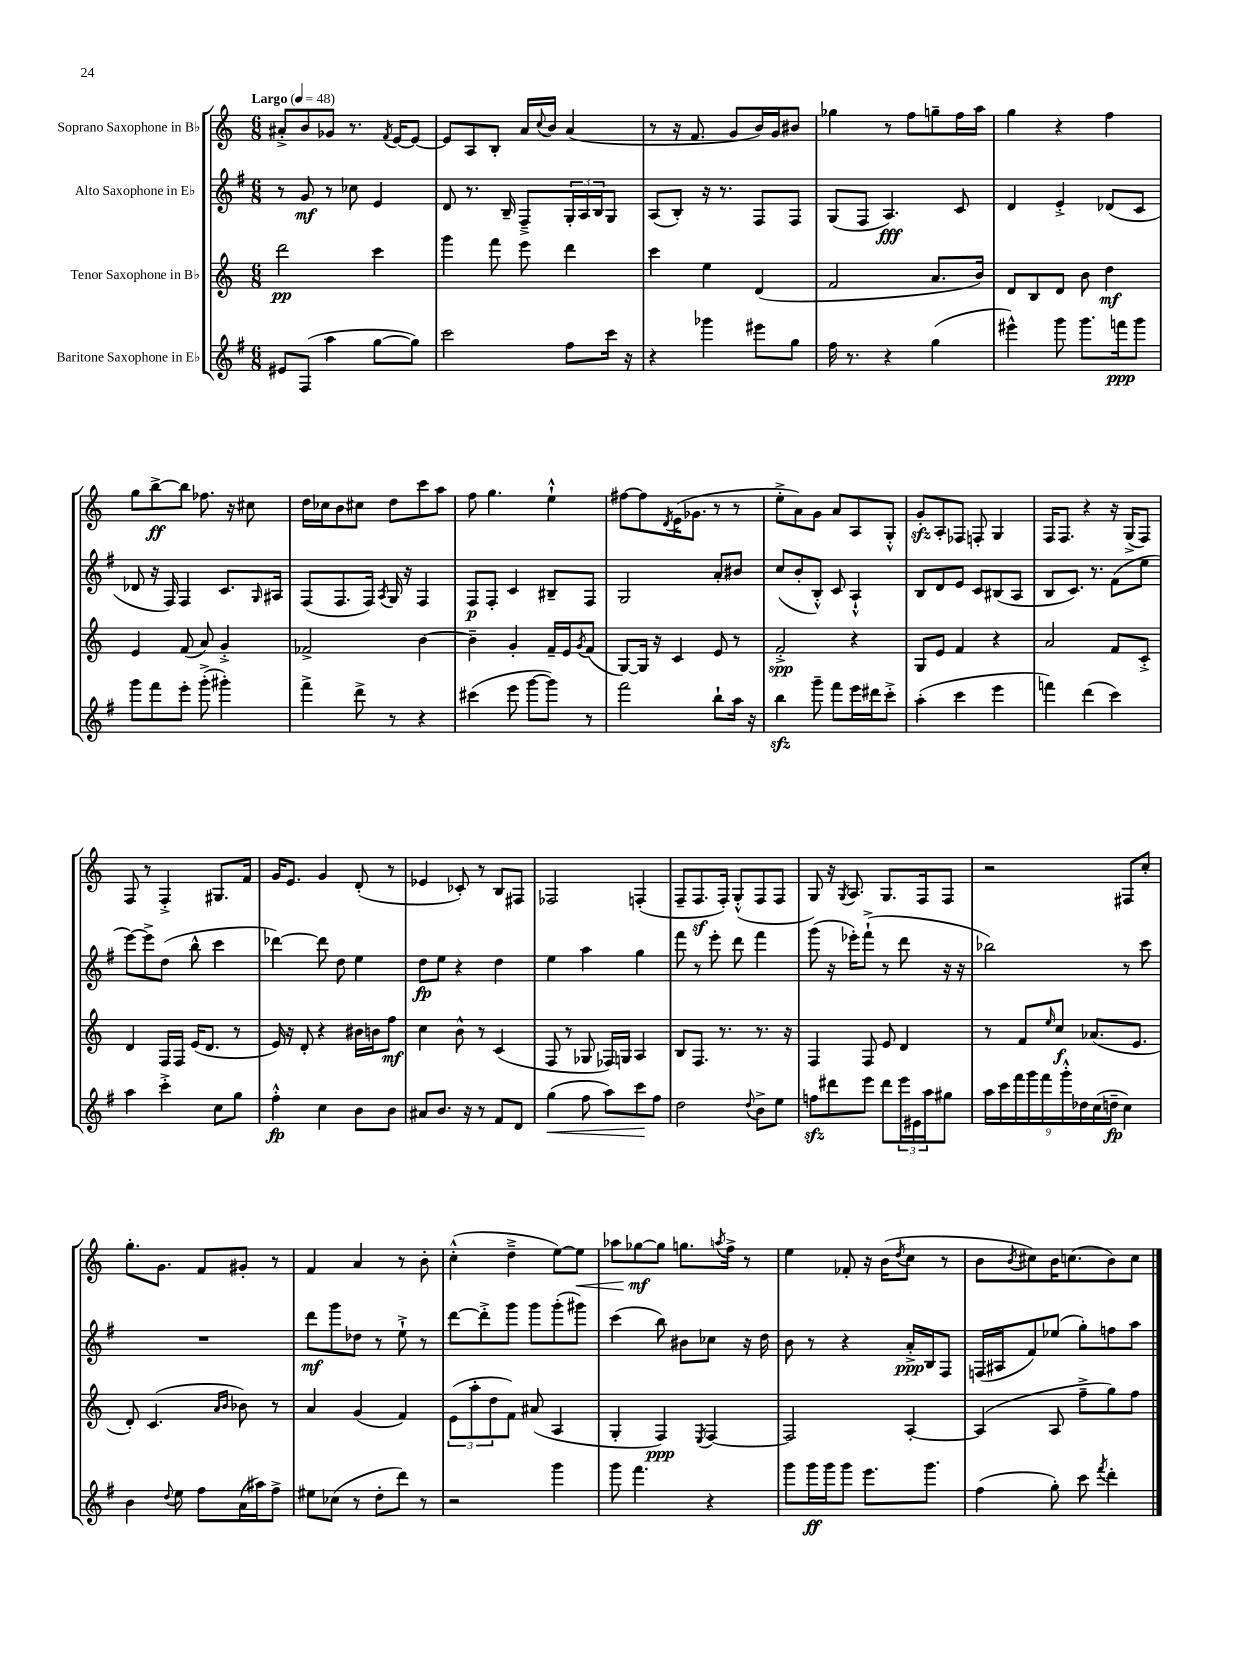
<<
\new StaffGroup <<
\new Staff = "s0" \with { instrumentName = "Soprano Saxophone in Bb" } {
    \clef treble \key c \major \numericTimeSignature \time 6/8 \tempo "Largo" 4 = 48
    ais'8-.-> b'8 ges'8 r8. \acciaccatura { f'8 } e'16~ e'8~ |
    e'8 a8 b8-. a'16 \appoggiatura { c''8 } b'16 a'4( |
    r8 r16 f'8. g'8 b'16) g'16 bis'8 |
    ges''4 r8 f''8 g''8-- f''16 a''16 |
    g''4 r4 f''4 |
    g''8 b''8~->\ff b''8 fes''8. r16 cis''8 |
    d''16 ces''16 b'8 cis''8 d''8 c'''8 a''8 |
    f''8 g''4. e''4-!-^ |
    fis''8~ fis''8 \acciaccatura { d'8 } e'16( ges'8. r8 r8 |
    e''8-.-> a'8) g'8 a'8 a8 g8-.-^ |
    g'8-.\sfz a8-. fes8 f8-. g4 |
    f16 f8. r4 r16 g16->( f8) |
    f8 r8 f4-.-> gis8. f'16 |
    g'16 e'8. g'4 d'8-.( r8 |
    ees'4 ces'8-.) r8 b8 fis8 |
    fes2 f4-.( |
    f8-- f8.\sf f16-.) g8-.-^( f8 f8 |
    g8) r16 \acciaccatura { g8 } a8. g8. f16 f8 |
    r2 fis8 c''8-. |
    g''8.-. g'8. f'8 gis'8-. r8 |
    f'4 a'4 r8 b'8-. |
    c''4-.-^( d''4---> e''8~) e''8\< |
    aes''8 ges''8~\mf\! ges''8 g''8. \acciaccatura { a''8 } f''16-> r8 |
    e''4 fes'8-. r16 b'16( \acciaccatura { d''8 } c''8 r8 |
    b'8 \acciaccatura { b'8 } cis''8) b'16 c''8.( b'8) c''8 \bar "|." |
}
\new Staff = "s1" \with { instrumentName = "Alto Saxophone in Eb" } {
    \clef treble \key g \major \numericTimeSignature \time 6/8
    r8 g'8\mf r8 ces''8 e'4 |
    d'8 r8. b16-- fis8---> \tuplet 3/2 { g16-. a16 b16 } g8 |
    a8( b8-.) r16 r8. fis8 fis8 |
    g8( fis8 a4.\fff) c'8 |
    d'4 e'4-.-> des'8( c'8 |
    des'8 r16 fis16) fis4 c'8. \grace { g16 } ais16 |
    fis8( fis8. fis16) \acciaccatura { a8 } g16 r16 fis4 |
    fis8\p fis8-. c'4 bis8-- fis8 |
    g2 a'8-. bis'8 |
    c''8( b'8-. b8-.-^) c'8 a4-!-^ |
    b8 d'8 e'8 c'8 bis8( a8 |
    b8 c'8.) r8. fis'8( e''8 |
    e'''8~) e'''8-> d''8( b''8-^ c'''4 |
    des'''4~) des'''8 d''8 e''4 |
    d''8\fp e''8 r4 d''4 |
    e''4 a''4 g''4 |
    fis'''8 r8 e'''8-. d'''8 fis'''4 |
    g'''8( r16 ees'''16-.) fis'''8-!->( r8 d'''8 r16 r16 |
    bes''2) r8 c'''8 |
    R2. |
    d'''8\mf g'''8 des''8 r8 e''8-!-> r8 |
    d'''8~ d'''8-.-> g'''8 g'''8 g'''8-.( gis'''8) |
    c'''4( b''8) bis'8 ces''8 r16 d''16 |
    b'8 r8 r4 a'16-.->\ppp b16 fis8 |
    f16( ais16 fis'8) ees''8( g''8-.) f''8 a''8 \bar "|." |
}
\new Staff = "s2" \with { instrumentName = "Tenor Saxophone in Bb" } {
    \clef treble \key c \major \numericTimeSignature \time 6/8
    d'''2\pp c'''4 |
    g'''4 f'''8 e'''8 d'''4 |
    c'''4 e''4 d'4( |
    f'2 a'8. b'16) |
    d'8 b8 d'8 b'8 d''4\mf |
    e'4 f'8( a'8) g'4-.-> |
    fes'2-> b'4~ |
    b'4-- g'4-. f'16-- e'16 \acciaccatura { g'8 } f'8( |
    g8~) g16 r16 c'4 e'8 r8 |
    f'2-.->\spp r4 |
    g8 e'8 f'4 r4 |
    a'2 f'8 c'8-.-> |
    d'4 f16 f16 e'16( d'8. r8 |
    e'16) r16 d'8-. r4 bis'16 b'16 f''8\mf |
    c''4 b'8-^ r8 c'4( |
    f8 r8 ges8 fes16) g16 a4 |
    b8 f8. r8. r8. r16 |
    f4 f8 e'8 d'4 |
    r8 f'8 \grace { e''16 } c''8\f aes'8.( e'8. |
    d'8-.) c'4.( \grace { a'16 b'16 } bes'8) r8 |
    a'4 g'4( f'4) |
    \tuplet 3/2 { e'8( a''8-. d''8 } f'8) ais'8( a4 |
    g4-. f4\ppp) \acciaccatura { e8 } f4~ |
    f2 a4~-. |
    a4( a8 f''8---> g''8) f''8 \bar "|." |
}
\new Staff = "s3" \with { instrumentName = "Baritone Saxophone in Eb" } {
    \clef treble \key g \major \numericTimeSignature \time 6/8
    eis'8 fis8( a''4 g''8~ g''8) |
    c'''2 fis''8 c'''16 r16 |
    r4 ges'''4 eis'''8 g''8 |
    fis''16 r8. r4 g''4( |
    eis'''4-^) g'''8 g'''8. f'''16\ppp g'''8 |
    g'''8 fis'''8 e'''8-. g'''8-.->( gis'''4-.) |
    fis'''4-> d'''8-> r8 r4 |
    cis'''4( e'''8 g'''8~ g'''8) r8 |
    fis'''2 b''8-! a''16 r16 |
    b''4\sfz g'''8-- fis'''8 e'''16 dis'''16 c'''8-.-> |
    a''4-.( c'''4 e'''4 |
    f'''4) d'''4( c'''4) |
    a''4 c'''4-.-> c''8 g''8 |
    fis''4-.-^\fp c''4 b'8 b'8 |
    ais'8 b'8. r16 r8 fis'8 d'8 |
    g''4\<( fis''8 a''8) c'''8\! fis''8 |
    d''2 \appoggiatura { d''8 } b'8-> e''8 |
    f''8\sfz dis'''8 e'''8 dis'''8 \tuplet 3/2 { e'''16 eis'16 a''16 } gis''8 |
    \tuplet 9/8 { a''16 c'''16 fis'''16 g'''16 fis'''16 g'''16-.-^ des''16 c''16( d''16--\fp } c''4) |
    b'4 \appoggiatura { d''8 } e''8 fis''8 a'16( ais''16) fis''8-> |
    eis''8 ces''8( r8 d''8-. d'''8) r8 |
    r2 g'''4 |
    g'''8 fis'''4. r4 |
    g'''8 g'''16\ff g'''16 g'''8 e'''8. g'''8. |
    fis''4( g''8-.) c'''8 \acciaccatura { fis'''8 } d'''4-. \bar "|." |
}
>>
>>
\layout { \context { \Score \remove "Bar_number_engraver" } }
